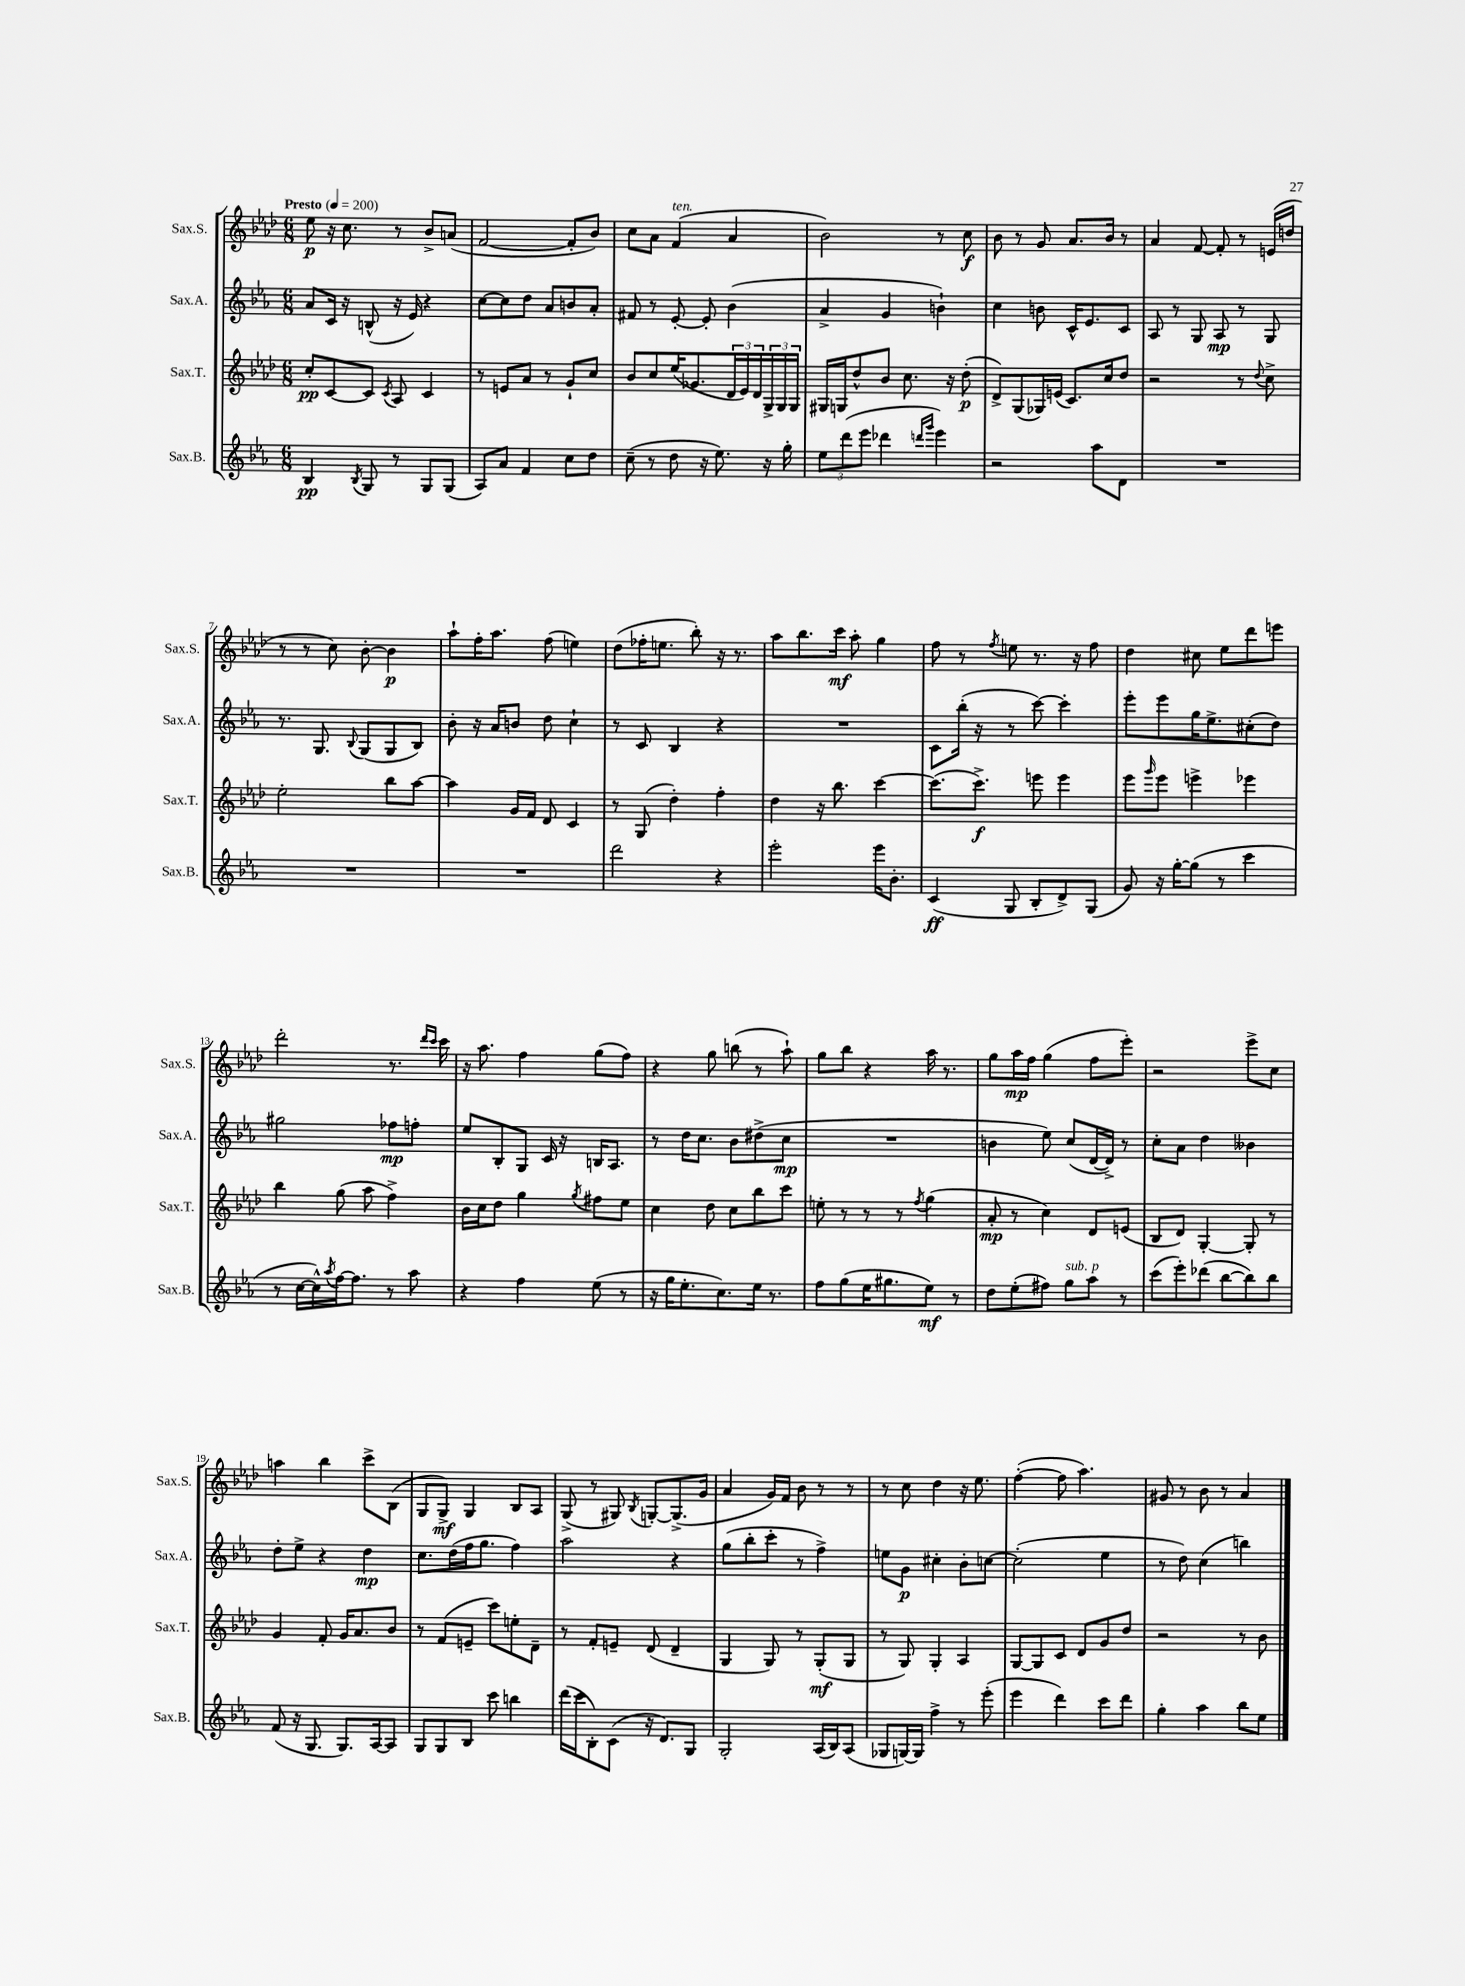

**kern	**kern	**kern	**kern
*staff4	*staff3	*staff2	*staff1
*clefG2	*clefG2	*clefG2	*clefG2
*k[b-e-a-]	*k[b-e-a-d-]	*k[b-e-a-]	*k[b-e-a-d-]
*M6/8	*M6/8	*M6/8	*M6/8
*MM200	*MM200	*MM200	*MM200
4B-	8cc'	8a-	8ee-
.	[8c	16c	16r
.	.	16r	8.cc
8qB-	.	.	.
8G	8c]	(8B^^	.
.	8qc	.	.
8r	8A-	16r	8r
.	.	16e-)	.
8G	4c	4r	8b-^
(8G	.	.	(8a
=	=	=	=
8A-)	8r	[8cc	[2f
8a-	8e	8cc]	.
4f	8a-	8dd	.
.	8r	8a-	.
8cc	8g`	8b	8f']
8dd	8cc	8a-'	8b-)
=	=	=	=
(8cc~	8b-	8f#	8cc
8r	8cc	8r	8a-
8dd	(16ee-	[8e-'	(4f
.	8.g-	.	.
16r	.	8e-']	.
8.ee-)	.	.	.
.	24d-	(4b-	4a-
.	24e-)	.	.
.	24d-	.	.
16r	24G^	.	.
.	24G	.	.
16gg'	.	.	.
.	24G	.	.
=	=	=	=
12ee-	16G#	4a-^	2b-)
.	16G	.	.
(12ddd	.	.	.
.	8dd-^^	.	.
12eee-	.	.	.
4ddd-	8b-	4g	.
.	8.cc	.	.
16qqddd	.	.	.
16qqggg	.	.	.
4eee-)	.	4b`)	8r
.	16r	.	.
.	(8dd-'	.	8cc
=	=	=	=
2r	8d-^)	4cc	8b-
.	(8G	.	8r
.	16G-)	8b	8g
.	(16e	.	.
.	8.c)	16c^^	8.a-
.	.	8.e-	.
8aa-	.	.	.
.	16cc	.	16b-
8d	8dd-	8c	8r
=	=	=	=
2.r	2r	8A-	4a-
.	.	8r	.
.	.	8G	[8f
.	.	8A-	8f']
.	8r	8r	8r
.	8qqdd-	.	.
.	8cc^	8G	(16e
.	.	.	16dd
=	=	=	=
2.r	2ee-'	8.r	8r
.	.	.	8r
.	.	8.G	.
.	.	.	8cc)
.	.	8qqB-	.
.	.	(8G	[8b-'
.	8bb-	8G	4b-]
.	[8aa-	8B-)	.
=	=	=	=
2.r	4aa-]	8b-'	8aa-`
.	.	16r	16ff'
.	.	16a-	8.aa-
.	16g	8b	.
.	16f	.	.
.	8d-	8dd	(8ff
.	4c	4cc`	4ee)
=	=	=	=
2ddd	8r	8r	(8dd-
.	(8G	8c	16ff-'
.	.	.	8.ee
.	4dd-')	4B-	.
.	.	.	8bb-')
4r	4ff'	4r	16r
.	.	.	8.r
=	=	=	=
2eee-'	4dd-	2.r	8aa-
.	.	.	8.bb-
.	16r	.	.
.	8.bb-	.	16ccc
.	.	.	8aa-'
16eee-	[4ccc	.	4gg
8.b-'	.	.	.
=	=	=	=
(4c	(8.ccc]	8c	8ff
.	.	(16bb-'	8r
.	8.ccc^)	16r	.
.	.	.	8qff
8G	.	8r	8ee
8B-'	8eee	[8ccc)	8.r
8d^)	4eee	4ccc']	.
.	.	.	16r
(8G	.	.	8ff
=	=	=	=
8g)	8eee-	8eee-'	4dd-
.	16qqggg	.	.
16r	8eee-	8eee-	.
[16gg'	.	.	.
(8gg]	4eee^	16gg	8cc#
.	.	8.ee-^	.
8r	.	.	8ee-
4ccc	4eee-	(8cc#'	8ddd-
.	.	8dd)	8eee
=	=	=	=
8r	4bb-	2gg#	2ddd-'
[16cc	.	.	.
16cc^^])	.	.	.
8qaa-	.	.	.
[16ff	(8gg	.	.
8.ff]	.	.	.
.	8aa-	.	.
8r	4ff^)	8ff-	8.r
8aa-	.	8ff'	.
.	.	.	16qqddd-
.	.	.	16qqccc
.	.	.	16ccc
=	=	=	=
4r	16b-	8ee-	16r
.	16cc	.	8.aa-
.	8dd-	8B-'	.
4ff	4gg	8G	4ff
.	.	16c	.
.	.	16r	.
.	8qgg	.	.
(8ee-	8ff#	16B	(8gg
.	.	8.A-	.
8r	8ee-	.	8ff)
=	=	=	=
16r	4cc	8r	4r
16gg	.	.	.
8.ee-'	.	16dd	.
.	.	8.cc	.
.	8dd-	.	8gg
8.cc)	.	.	.
.	8cc	8b-	(8bb
16ee-	8bb-	(8dd#^	8r
8.r	.	.	.
.	8ccc	8cc	8aa-`)
=	=	=	=
8ff	8ee'	2.r	8gg
(8gg	8r	.	8bb-
16ee-	8r	.	4r
8.gg#	.	.	.
.	8r	.	.
.	8qff	.	.
8ee-)	(4gg	.	16aa-
.	.	.	8.r
8r	.	.	.
=	=	=	=
8dd	8a-'	4b	8gg
(8ee-'	8r	.	16aa-
.	.	.	16ff
8ff#)	4cc)	8ee-)	(4gg
8gg	.	(8cc	.
8aa-	8d-	[16d	8ff
.	.	16d^])	.
8r	(8e	8r	8eee-')
=	=	=	=
(8ccc	8B-	8cc'	2r
8eee-')	8d-)	8a-	.
(8ddd-	[4G'	4dd	.
[8bb-	.	.	.
8bb-])	8G']	4b--	8eee-^
8bb-	8r	.	8cc
=	=	=	=
(8f	4g	8dd'	4aa
16r	.	8ee-^	.
8.G	.	.	.
.	8f'	4r	4bb-
8.G)	16g	.	.
.	8.a-	.	.
.	.	4dd	8ccc^
[16A-	.	.	.
8A-]	8b-	.	(8B-
=	=	=	=
8G	8r	8.cc	8G
8G	(8f	.	8G^)
.	.	(16dd	.
8B-	8e~	16ff	4G
.	.	8.gg	.
8ccc	8ccc)	.	.
4bb	8ee'	4ff)	8B-
.	8d-~	.	8A-
=	=	=	=
(16ddd	8r	2aa-	(8G^
16ccc	.	.	.
8B-')	8f'	.	8r
(8c	8e~	.	8G#)
.	.	.	8qB-
16r	(8d-	.	[8G'
8.d)	.	.	.
.	4d-~	4r	(8.G^]
8G	.	.	.
.	.	.	16g
=	=	=	=
2G'	4G	(8gg	4a-
.	.	8bb-'	.
.	8G)	8ccc'	16g)
.	.	.	16f
.	8r	8r	8b-
(16A-	(8G'	4ff^)	8r
16B-)	.	.	.
(8A-	8G	.	8r
=	=	=	=
8G-	8r	8ee	8r
[16G)	8G)	8g	8cc
16G]	.	.	.
4ff^	4G'	4cc#'	4dd-
8r	4A-	8b-'	16r
.	.	.	8.ee-
(8eee-'	.	[8cc	.
=	=	=	=
4eee-	[8G	(2cc']	([4ff'
.	8G]	.	.
4ddd)	8c	.	8ff]
.	8d-	.	4.aa-)
8ccc	8g	4ee-	.
8ddd	8dd-	.	.
=	=	=	=
4gg'	2r	8r	8g#
.	.	8dd)	8r
4aa-	.	(4cc	8b-
.	.	.	8r
8bb-	8r	4bb)	4a-
8ee-	8b-	.	.
==	==	==	==
*-	*-	*-	*-
